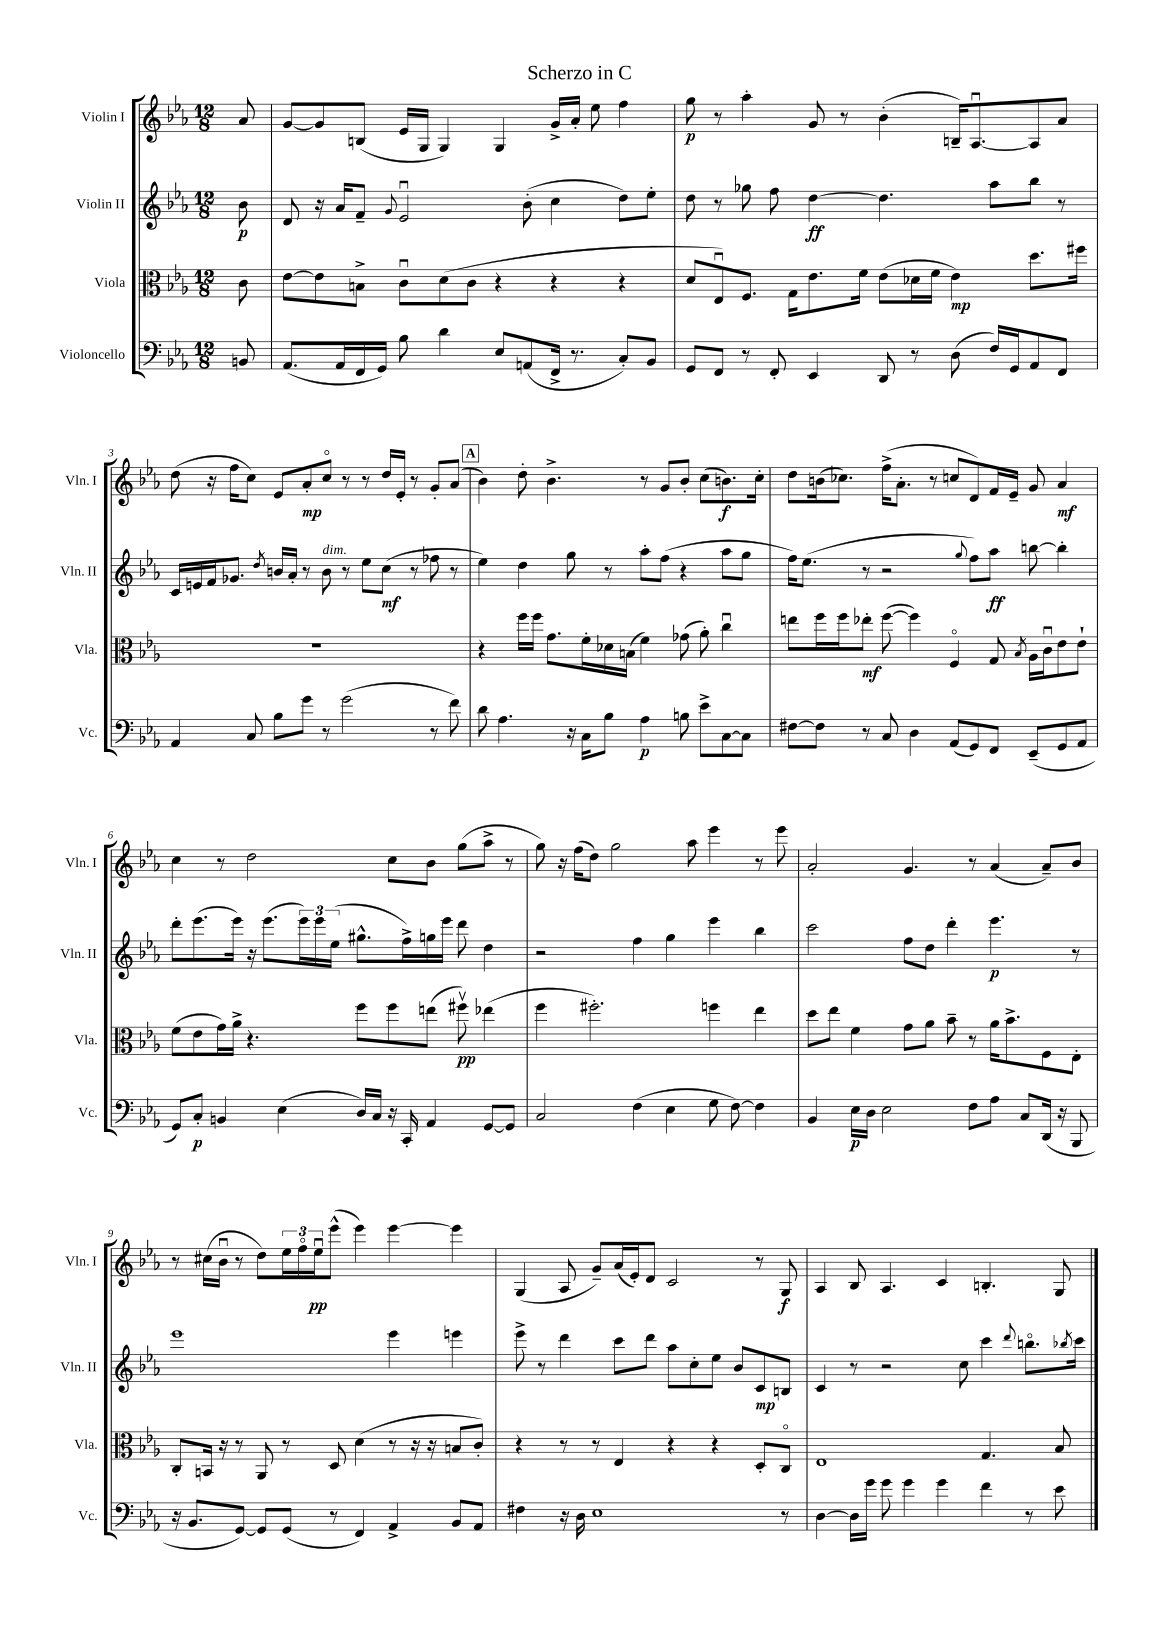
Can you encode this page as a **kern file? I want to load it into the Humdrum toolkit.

**kern	**dynam	**kern	**dynam	**kern	**dynam	**kern	**dynam
*part4	*part4	*part3	*part3	*part2	*part2	*part1	*part1
*staff4	*staff4	*staff3	*staff3	*staff2	*staff2	*staff1	*staff1
*I"Violoncello	*	*I"Viola	*	*I"Violin II	*	*I"Violin I	*
*I'Vc.	*	*I'Vla.	*	*I'Vln. II	*	*I'Vln. I	*
*clefF4	*	*clefC3	*	*clefG2	*	*clefG2	*
*k[b-e-a-]	*	*k[b-e-a-]	*	*k[b-e-a-]	*	*k[b-e-a-]	*
*M12/8	*	*M12/8	*	*M12/8	*	*M12/8	*
=	=	=	=	=	=	=	=
8BBn/	.	8c\	.	8b-\	p	8a-/	.
=1	=1	=1	=1	=1	=1	=1	=1
(8.AA-/L	.	[8e-\L	.	8d/	.	[8g/L	.
.	.	8e-\]	.	16r	.	8g/]	.
16AA-/L	.	.	.	16a-/KL	.	.	.
16FF/	.	8Bn^\J	.	8f~/J	.	(8Bn/J	.
16GG/JJ)	.	.	.	.	.	.	.
.	.	.	.	8qqg/	.	.	.
8B-\	.	8cu\L	.	2e-u/	.	16e-/LL	.
.	.	.	.	.	.	16G/JJ	.
4d\	.	(8d\	.	.	.	4G/)	.
.	.	8c\J	.	.	.	.	.
8E-/L	.	4r	.	.	.	4G/	.
(8AAn/	.	.	.	(8b-'\	.	.	.
16FF^/Jk	.	4r	.	4cc\	.	16g^/LL	.
8.r	.	.	.	.	.	16a-'/JJ	.
.	.	.	.	.	.	8ee-\	.
8C'/L)	.	4r	.	8dd\L)	.	4ff\	.
8BB-/J	.	.	.	8ee-'\J	.	.	.
=2	=2	=2	=2	=2	=2	=2	=2
8GG/L	.	8d/L	.	8dd\	.	8gg\	p
8FF/J	.	8E-u/)	.	8r	.	8r	.
8r	.	8.F/J	.	8gg-X\	.	4aa-'\	.
8FF'/	.	.	.	8ff\	.	.	.
.	.	16G\KL	.	.	.	.	.
4EE-/	.	8.e-\	.	[4dd\	ff	8g/	.
.	.	.	.	.	.	8r	.
.	.	16f\Jk	.	.	.	.	.
8DD/	.	(8e-\L	.	4.dd\]	.	(4b-'\	.
8r	.	16d-X\L	.	.	.	.	.
.	.	16f\JJ	.	.	.	.	.
(8D\	.	4e-\)	mp	.	.	16Bn~/KL)	.
.	.	.	.	.	.	[8.A-u/	.
16F/LL)	.	.	.	8aa-\L	.	.	.
16GG/J	.	.	.	.	.	.	.
8AA-/	.	8.dd\L	.	8bb-\J	.	8A-/]	.
8FF/J	.	.	.	8r	.	8a-/J	.
.	.	16ff#X\Jk	.	.	.	.	.
!!LO:LB:g=z
=3	=3	=3	=3	=3	=3	=3	=3
4AA-/	.	1.r	.	16c/LL	.	(8dd\	.
.	.	.	.	16en/	.	.	.
.	.	.	.	16f/J	.	16r	.
.	.	.	.	8.g-X/J	.	16ff\KL	.
8C/	.	.	.	.	.	8cc\J)	.
.	.	.	.	8qdd/	.	.	.
8B-\L	.	.	.	16bn/LL	.	8e-/L	.
.	.	.	.	16a-'/JJ	.	.	.
8g\J	.	.	.	8r	.	8a-'/	mp
!	!	!	!	!LO:TX:a:i:t=dim.	!	!	!
8r	.	.	.	8b\	.	8cc/J	.
(2g\	.	.	.	8r	.	8r	.
.	.	.	.	8ee-\L	.	8r	.
.	.	.	.	(8cc\J	mf	16dd/LL	.
.	.	.	.	.	.	16e-'/JJ	.
.	.	.	.	8r	.	8r	.
8r	.	.	.	8ff-X\	.	8g'/L	.
8f\)	.	.	.	8r	.	(8a-/J	.
!!LO:REH:place=s1:t=A
=4	=4	=4	=4	=4	=4	=4	=4
8d\	.	4r	.	4ee-\)	.	4b-\)	.
4.A-\	.	.	.	.	.	.	.
.	.	16ff\LL	.	4dd\	.	8dd'\	.
.	.	16ff\JJ	.	.	.	.	.
.	.	8.g\L	.	.	.	4.b-^\	.
16r	.	.	.	8gg\	.	.	.
16C\KL	.	16f'\L	.	.	.	.	.
8B-\J	.	16d-X\	.	8r	.	.	.
.	.	(16Bn\JJ	.	.	.	.	.
4A-\	p	4f\)	.	8aa-'\L	.	8r	.
.	.	.	.	(8ff\J	.	8g/L	.
8Bn\	.	(8g-X\	.	4r	.	8b-'/J	.
8e-^\L	.	8a-'\)	.	.	.	(8cc\L	.
[8C\	.	4ccu\	.	8aa-\L	.	8.bn\)	f
8C\J]	.	.	.	8gg\J	.	.	.
.	.	.	.	.	.	16cc'\Jk	.
=5	=5	=5	=5	=5	=5	=5	=5
[8F#X\L	.	8een\L	.	16ff\KL)	.	8dd\L	.
.	.	.	.	(8.ee-\J	.	.	.
8F#\J]	.	16ff\L	.	.	.	(16bn\k	.
.	.	16ff\J	.	.	.	8.cc-X\J)	.
8r	.	8ee-X'\J	mf	8r	.	.	.
8C/	.	([8ff\	.	2r	.	(16ff^\KL	.
.	.	.	.	.	.	8.a-'\J	.
4D\	.	4ff\])	.	.	.	.	.
.	.	.	.	.	.	8r	.
(8AA-/L	.	4F/	.	.	.	8ccn/L	.
.	.	.	.	8qqgg/	.	.	.
8GG/)	.	.	.	8ff\L)	.	8d/)	.
8FF/J	.	8G/	.	8aa-\J	ff	16f/L	.
.	.	.	.	.	.	16e-~/JJ	.
.	.	8qB-/	.	.	.	.	.
(8EE-~/L	.	16A-\LL	.	[8bbn\	.	8g/	.
.	.	16cu\J	.	.	.	.	.
8GG/	.	8e-\	.	4bb'\]	.	4a-/	mf
8AA-/J	.	8e-`\J	.	.	.	.	.
!!LO:LB:g=z
=6	=6	=6	=6	=6	=6	=6	=6
8GG/L)	.	(8f\L	.	8ddd'\L	.	4cc\	.
8C'/J	p	8e-\	.	(8.eee-\	.	.	.
4BBn/	.	16g\L)	.	.	.	8r	.
.	.	16a-^\JJ	.	16eee-\Jk)	.	.	.
.	.	4.r	.	16r	.	2dd\	.
.	.	.	.	(8.eee-\L	.	.	.
(4E-\	.	.	.	.	.	.	.
.	.	.	.	24eee-\L)	.	.	.
.	.	.	.	24eee-\	.	.	.
.	.	.	.	(24ee-\JJ	.	.	.
16D/LL)	.	8ff\L	.	8.gg#X^^\L	.	.	.
16C/JJ	.	.	.	.	.	.	.
16r	.	8ff\	.	.	.	8cc\L	.
16CC'/	.	.	.	16ff^\L)	.	.	.
4AA-/	.	(8een\J	.	16ggn\	.	8b-\J	.
.	.	.	.	16eee-\JJ	.	.	.
.	.	8ff#Xv\)	pp	8ddd\	.	(8gg\L	.
[8GG/L	.	(4ee-X\	.	4dd\	.	8aa-^\J	.
8GG/J]	.	.	.	.	.	8r	.
=7	=7	=7	=7	=7	=7	=7	=7
2C/	.	4ff\	.	2r	.	8gg\)	.
.	.	.	.	.	.	16r	.
.	.	.	.	.	.	(16ff\KL	.
.	.	2.ff#X'\)	.	.	.	8dd\J)	.
.	.	.	.	.	.	2gg\	.
(4F\	.	.	.	4ff\	.	.	.
4E-\	.	.	.	4gg\	.	.	.
.	.	.	.	.	.	8aa-\	.
8G\	.	4ffn\	.	4eee-\	.	4eee-\	.
[8F\)	.	.	.	.	.	.	.
4F\]	.	4ee-\	.	4bb-\	.	8r	.
.	.	.	.	.	.	8eee-\	.
=8	=8	=8	=8	=8	=8	=8	=8
4BB-/	.	8dd\L	.	2ccc\	.	2a-'/	.
.	.	8ee-\J	.	.	.	.	.
16E-\LL	p	4f\	.	.	.	.	.
16D\JJ	.	.	.	.	.	.	.
2E-\	.	.	.	.	.	.	.
.	.	8g\L	.	8ff\L	.	4.g/	.
.	.	8a-\J	.	8dd\J	.	.	.
.	.	8b-~\	.	4ddd'\	.	.	.
8F\L	.	8r	.	.	.	8r	.
8A-\J	.	16a-\KL	.	4.eee-\	p	(4a-/	.
.	.	8.b-^\	.	.	.	.	.
8C/L	.	.	.	.	.	.	.
(16DD/Jk	.	8F\	.	.	.	8a-~/L)	.
16r	.	.	.	.	.	.	.
8BBB-/	.	8E-'\J	.	8r	.	8b-/J	.
!!LO:LB:g=z
=9	=9	=9	=9	=9	=9	=9	=9
16r	.	8C'/L	.	1eee-	.	8r	.
8.BB-/L	.	.	.	.	.	.	.
.	.	16BBn/Jk	.	.	.	(16cc#X\LL	.
.	.	16r	.	.	.	16b-u\JJ	.
[8GG/J)	.	8r	.	.	.	8r	.
8GG/L]	.	8AA-/	.	.	.	8dd\L)	.
(8GG/J	.	8r	.	.	.	24ee-\L	.
.	.	.	.	.	.	24ff\	.
.	.	.	.	.	.	24ee-u\J	pp
8r	.	8D/	.	.	.	(8eee-^^\J	.
4FF/)	.	(4d\	.	.	.	4eee-\)	.
4AA-^/	.	8r	.	4eee-\	.	[4eee-\	.
.	.	16r	.	.	.	.	.
.	.	16r	.	.	.	.	.
8BB-/L	.	8Bn/L	.	4eeen\	.	4eee-\]	.
8AA-/J	.	8c'/J)	.	.	.	.	.
=10	=10	=10	=10	=10	=10	=10	=10
4F#X\	.	4r	.	8eee-^\	.	(4G/	.
.	.	.	.	8r	.	.	.
16r	.	8r	.	4ddd\	.	8A-/	.
16D\	.	.	.	.	.	.	.
1E-	.	8r	.	.	.	8g~/L)	.
.	.	4E-/	.	8ccc\L	.	(16a-/L	.
.	.	.	.	.	.	16e-'/J)	.
.	.	.	.	8ddd\J	.	8d/J	.
.	.	4r	.	8aa-\L	.	2c/	.
.	.	.	.	8cc'\	.	.	.
.	.	4r	.	8ee-\J	.	.	.
.	.	.	.	8b-/L	.	.	.
.	.	8D'/L	.	8c/	mp	8r	.
8r	.	8C/J	.	8Bn/J	.	8G/	f
=11	=11	=11	=11	=11	=11	=11	=11
[4D\	.	1E-	.	4c/	.	4A-/	.
16D\LL]	.	.	.	8r	.	8B-/	.
16g\JJ	.	.	.	.	.	.	.
8g\	.	.	.	2r	.	4.A-/	.
4g\	.	.	.	.	.	.	.
4g\	.	.	.	.	.	4c/	.
.	.	.	.	8cc\	.	.	.
4f\	.	4.G/	.	4ccc\	.	4.Bn'/	.
.	.	.	.	8qqddd/	.	.	.
8r	.	.	.	8.bbn\L	.	.	.
8e-\	.	8B-/	.	.	.	8G/	.
.	.	.	.	8qbb-X/	.	.	.
.	.	.	.	16ccc\Jk	.	.	.
==	==	==	==	==	==	==	==
*-	*-	*-	*-	*-	*-	*-	*-
